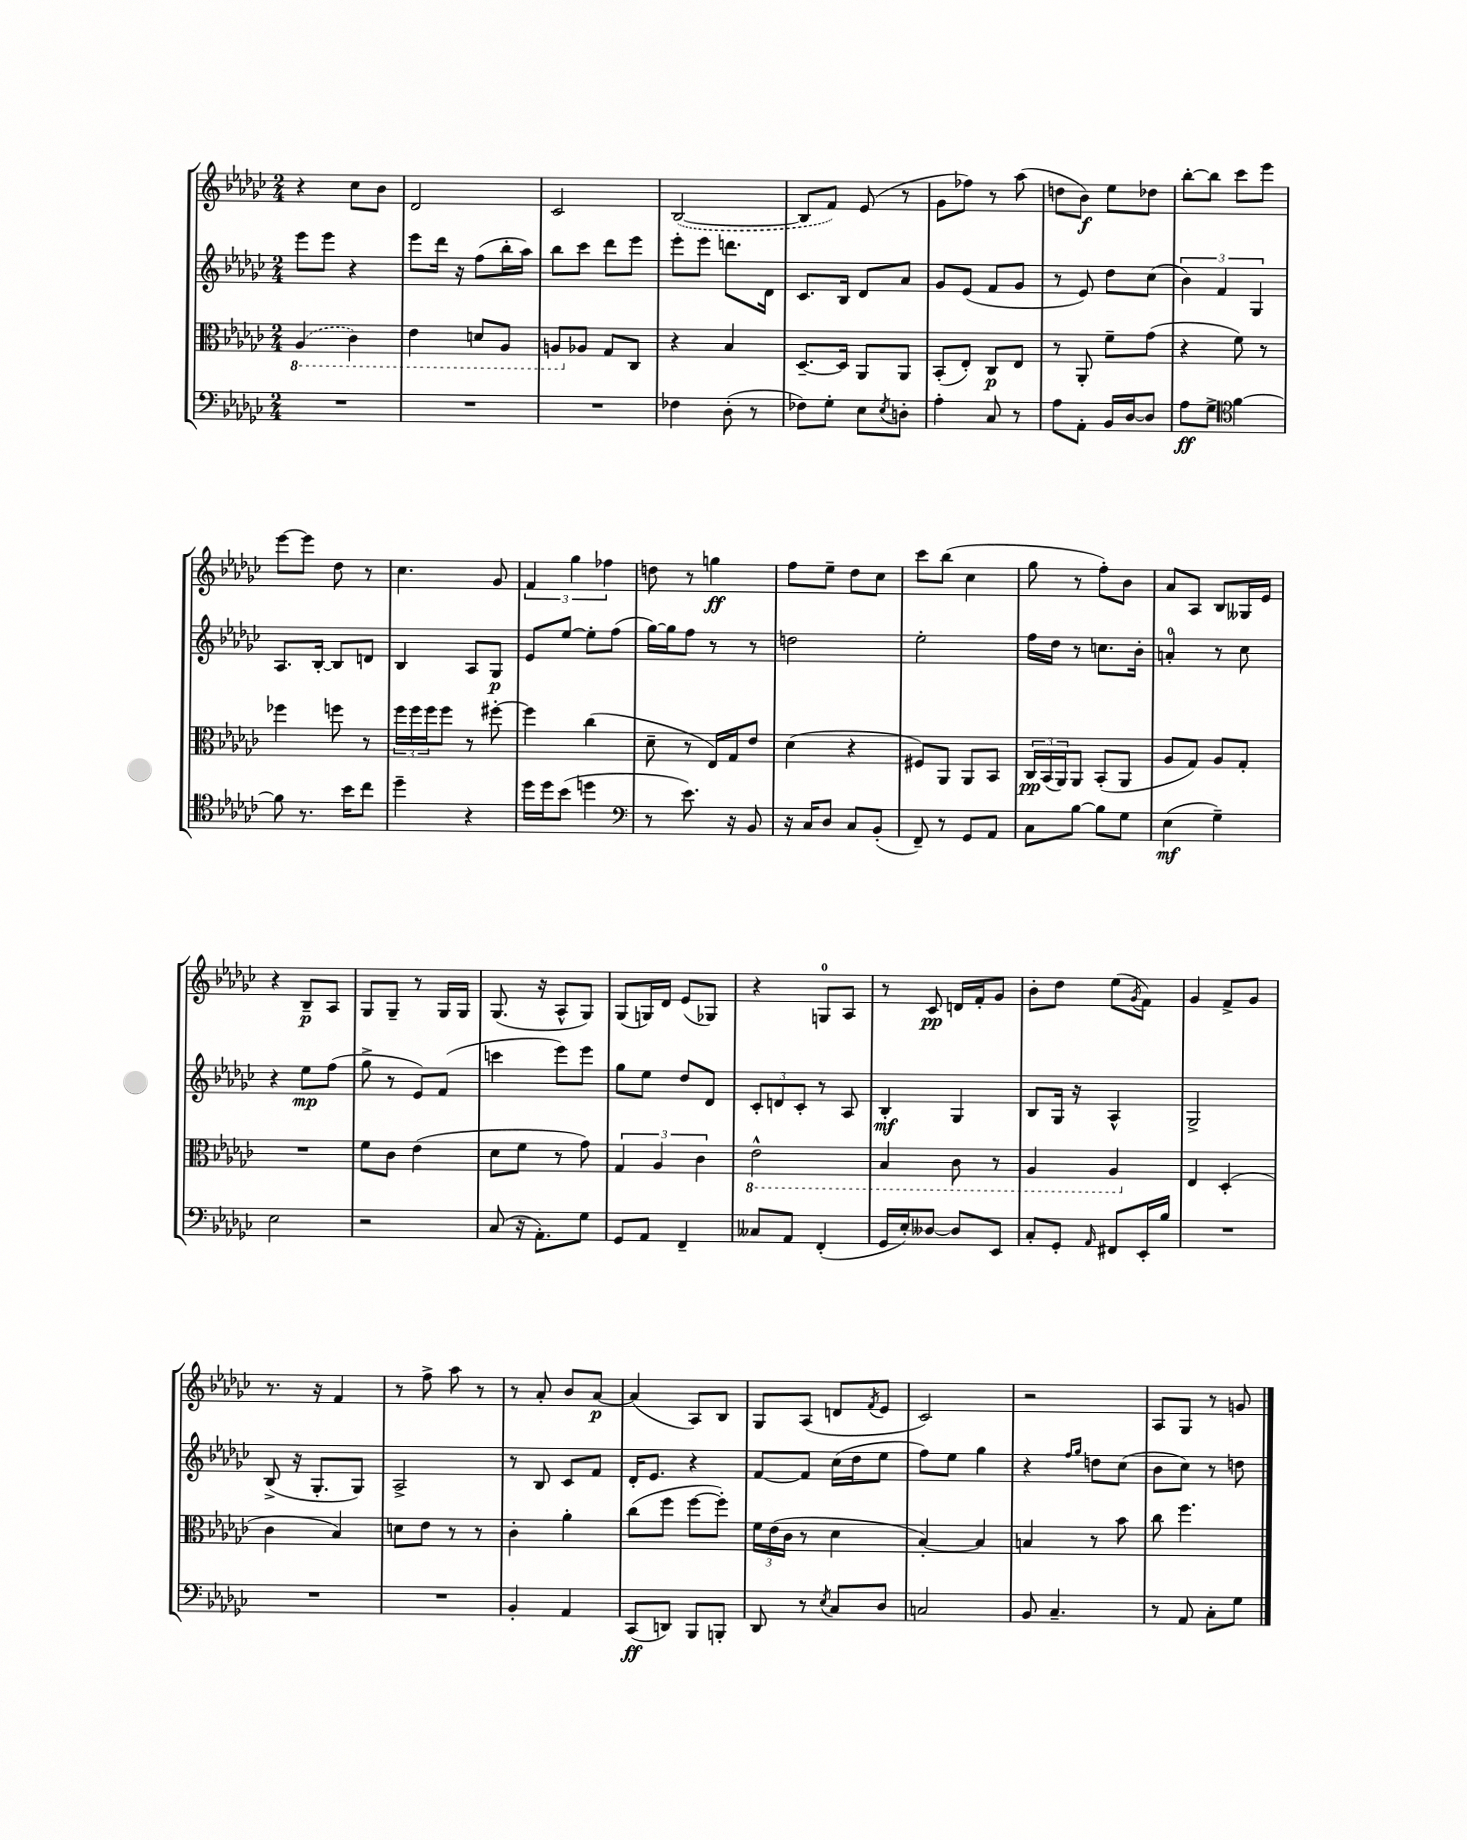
<<
\new StaffGroup <<
\new Staff = "s0" {
    \clef treble \key ges \major \numericTimeSignature \time 2/4
    r4 ces''8 bes'8 |
    des'2 |
    ces'2 |
    \once \slurDashed bes2~( |
    bes8 f'8) ees'8( r8 |
    ges'8 fes''8) r8 aes''8( |
    d''8 bes'8\f) ees''8 des''8 |
    bes''8~-. bes''8 ces'''8 ees'''8 |
    ees'''8~ ees'''8 des''8 r8 |
    ces''4. ges'8 |
    \tuplet 3/2 { f'4 ges''4 fes''4 } |
    d''8 r8 g''4\ff |
    f''8 ees''8-- des''8 ces''8 |
    ces'''8 bes''8( ces''4 |
    ges''8 r8 f''8-.) bes'8 |
    aes'8 aes8 bes8 geses16 ees'16 |
    r4 bes8--\p aes8 |
    ges8 ges8-- r8 ges16 ges16 |
    ges8.( r16 aes8-^ ges8) |
    ges8( g16) des'16 ees'8( ges8) |
    r4 g8-0 aes8 |
    r8 ces'8\pp d'16 f'16-. ges'8 |
    bes'8-. des''8 ees''8( \acciaccatura { ges'8 } f'8) |
    ges'4 f'8-> ges'8 |
    r8. r16 f'4 |
    r8 f''8-> aes''8 r8 |
    r8 aes'8-. bes'8 aes'8~\p |
    aes'4( aes8) bes8 |
    ges8 aes8( d'8 \acciaccatura { f'8 } ees'8 |
    ces'2) |
    r2 |
    aes8 ges8 r8 g'8 \bar "|." |
}
\new Staff = "s1" {
    \clef treble \key ges \major \numericTimeSignature \time 2/4
    ees'''8 ees'''8 r4 |
    ees'''8 des'''16 r16 f''8( bes''16-. aes''16) |
    bes''8 ces'''8 des'''8 ees'''8 |
    ees'''8-. ees'''8 d'''8. des'16 |
    ces'8. bes16 des'8 aes'8 |
    ges'8 ees'8( f'8 ges'8 |
    r8 ees'8) des''8 ces''8( |
    \tuplet 3/2 { bes'4) f'4 ges4 } |
    aes8. bes16~-. bes8 d'8 |
    bes4 aes8 ges8\p |
    ees'8 ees''8~ ees''8-. f''8( |
    ges''16~) ges''16 f''8 r8 r8 |
    d''2 |
    ees''2-. |
    f''16 des''16 r8 c''8. bes'16-. |
    a'4-0-. r8 ces''8 |
    r4 ees''8\mp f''8( |
    ges''8-> r8 ees'8) f'8( |
    c'''4 ees'''8) ees'''8 |
    ges''8 ees''8 des''8 des'8 |
    \tuplet 3/2 { ces'8-. d'8 ces'8-. } r8 aes8 |
    bes4-.\mf ges4 |
    bes8 ges16 r16 aes4-^ |
    ges2-> |
    bes8->( r16 ges8.-. ges8) |
    aes2-> |
    r8 bes8 ces'8 f'8 |
    des'16-. ees'8. r4 |
    f'8~ f'8 ces''16( des''16 ees''8 |
    f''8) ees''8 ges''4 |
    r4 \grace { f''16 ges''16 } d''8 ces''8( |
    bes'8 ces''8) r8 d''8 \bar "|." |
}
\new Staff = "s2" {
    \clef alto \key ges \major \numericTimeSignature \time 2/4
    \ottava #-1 \once \slurDashed aes,4( ces4) |
    ees4 d8 aes,8 |
    a,8 \ottava #0 aes!8 ges8 ces8 |
    r4 bes4 |
    des8.~-- des16 aes,8 aes,8 |
    bes,8-.( ees8-.) ces8\p ees8 |
    r8 aes,8-. f'8-- ges'8( |
    r4 f'8) r8 |
    fes''4 f''8 r8 |
    \tuplet 3/2 { f''16 f''16 f''16 } f''8 r8 fis''8~-. |
    fis''4 ces''4( |
    des'8-- r8 ees16) ges16 ees'8 |
    des'4( r4 |
    fis8) aes,8 aes,8 bes,8 |
    \tuplet 3/2 { ces16\pp bes,16( aes,16) } aes,8 bes,8-.( aes,8 |
    aes8 ges8) aes8 ges8-. |
    R2 |
    f'8 ces'8 ees'4( |
    des'8 f'8 r8 ges'8) |
    \tuplet 3/2 { ges4 aes4 ces'4 } |
    \ottava #-1 ees2-^ |
    bes,4 ces8 r8 |
    aes,4 aes,4 \ottava #0 |
    ees4 des4-.( |
    ces'4 bes4) |
    d'8 ees'8 r8 r8 |
    ces'4-. aes'4-. |
    ces''8( f''8 f''8~ f''8-.) |
    \tuplet 3/2 { f'16 ees'16( ces'16 } r8 des'4 |
    bes4~-.) bes4 |
    b4 r8 bes'8 |
    ces''8 f''4. \bar "|." |
}
\new Staff = "s3" {
    \clef bass \key ges \major \numericTimeSignature \time 2/4
    R2 |
    R2 |
    R2 |
    fes4 des8-.( r8 |
    fes8) ges8-. ees8 \acciaccatura { ees8 } d8-. |
    aes4-. ces8 r8 |
    aes8 aes,8-. bes,16 des16~ des8 |
    aes8\ff ges8-> \clef tenor f'4~ |
    f'8 r8. bes'16 ces''8 |
    des''4-- r4 |
    des''16 des''16 bes'8( d''4 |
    \clef bass r8 ees'8.) r16 bes,8 |
    r16 ces16 des8 ces8 bes,8-.( |
    f,8--) r8 ges,8 aes,8 |
    ces8 bes8~ bes8 ges8 |
    ees4\mf( ges4--) |
    ees2 |
    r2 |
    ces8( r16 aes,8.-.) ges8 |
    ges,8 aes,8 f,4-- |
    ceses8 aes,8 f,4-.( |
    ges,16 ees16-.) deses8~ deses8 ees,8 |
    ces8-. ges,8-. \grace { aes,16 } fis,8 ees,16-. bes16 |
    R2 |
    R2 |
    R2 |
    bes,4-. aes,4 |
    ces,8\ff( d,8) bes,,8 b,,8-. |
    des,8 r8 \acciaccatura { ees8 } ces8 des8 |
    c2 |
    bes,8 ces4.-- |
    r8 aes,8 ces8-. ges8 \bar "|." |
}
>>
>>
\layout { \context { \Score \remove "Bar_number_engraver" } }
